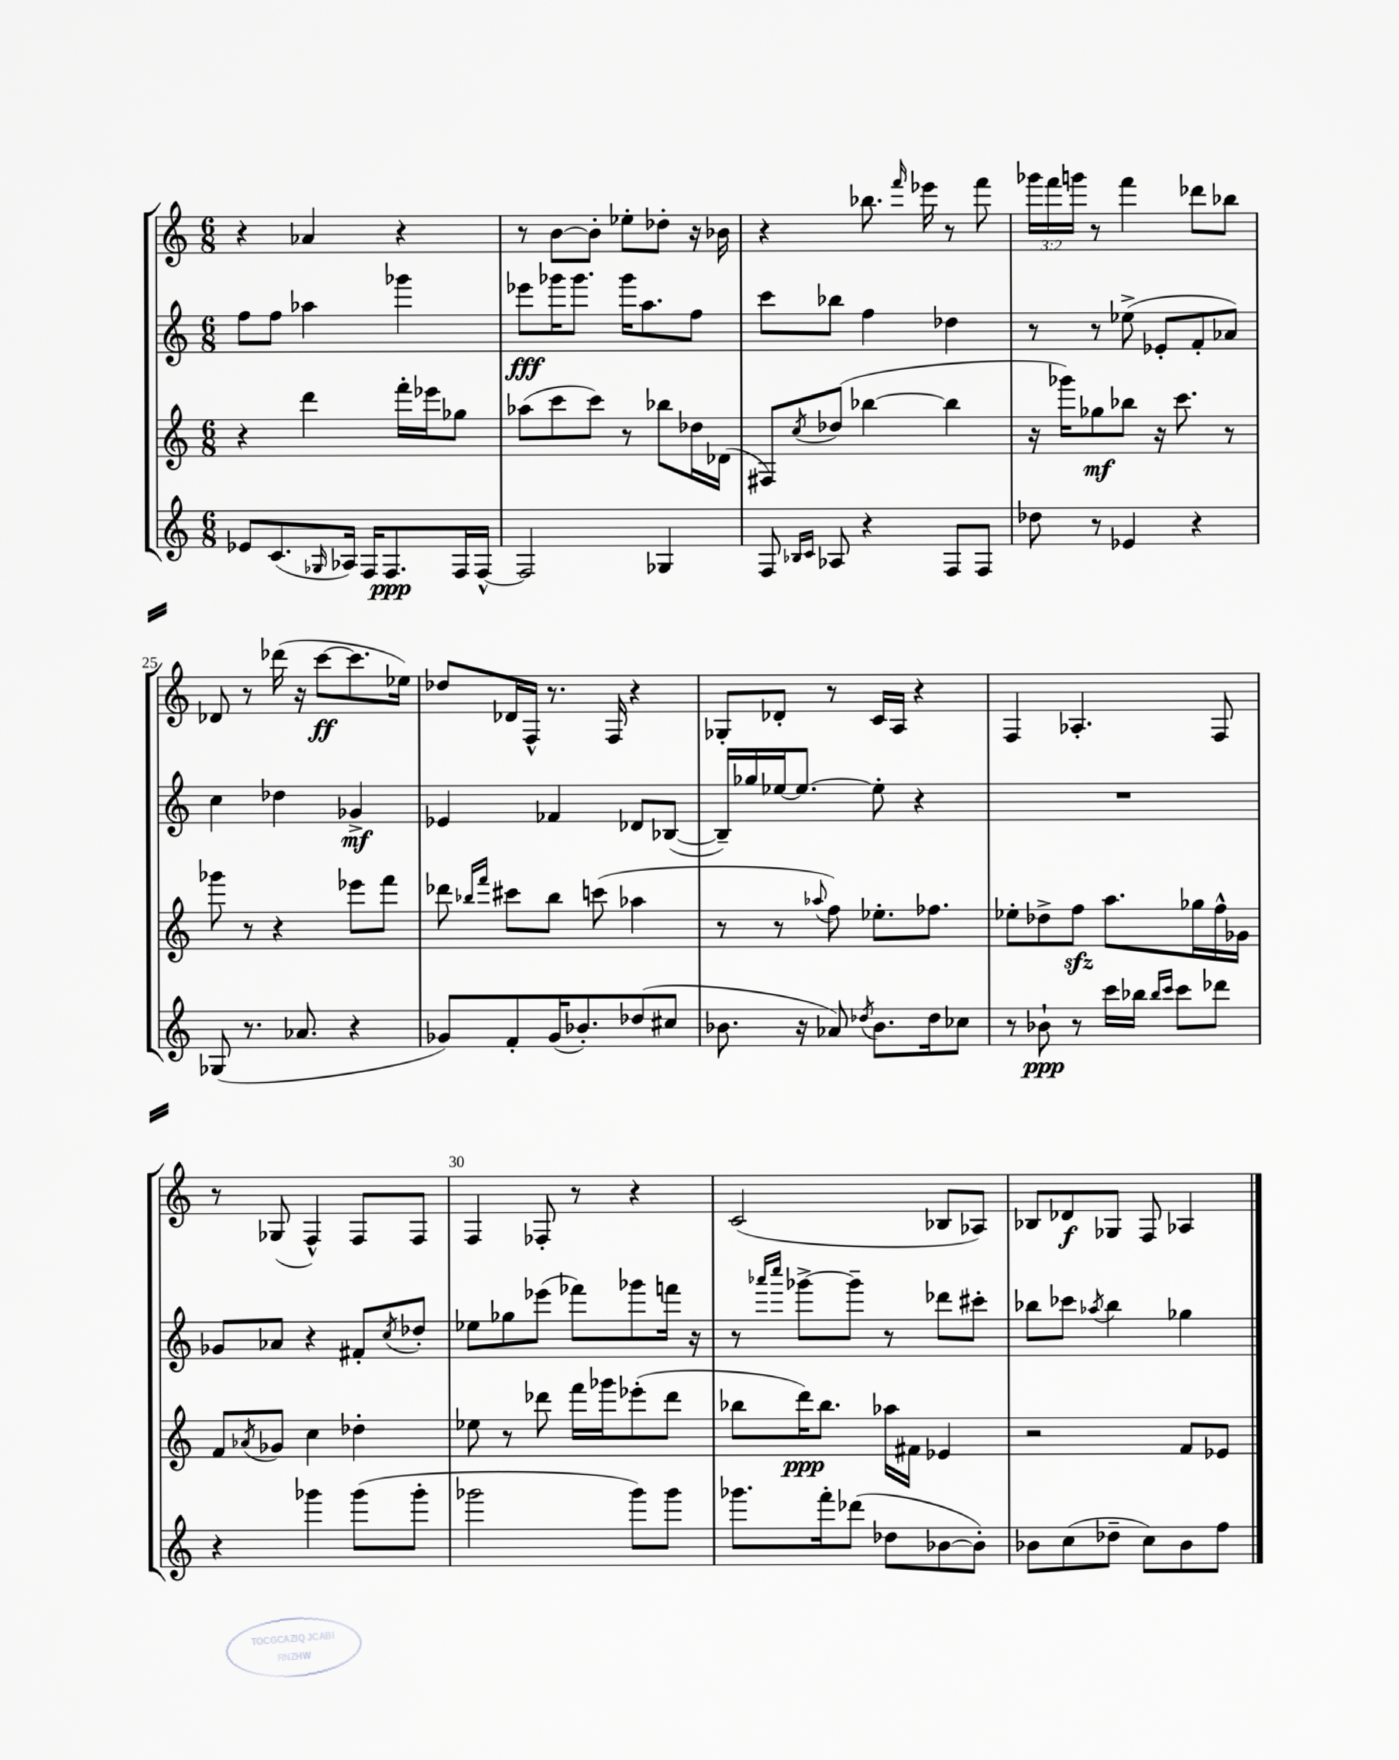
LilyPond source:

<<
\new StaffGroup <<
\new Staff = "s0" {
    \clef treble \key c \major \numericTimeSignature \time 6/8 \override Staff.TupletNumber.text = #tuplet-number::calc-fraction-text
    r4 aes'4 r4 |
    r8 b'8~ b'8-. ees''8-. des''8-. r16 bes'16 |
    r4 bes''8. \grace { f'''16 } ees'''16 r8 f'''8 |
    \tuplet 3/2 { ges'''16 f'''16 g'''16 } r8 f'''4 des'''8 bes''8 |
    des'8 r8 des'''16( r16 c'''8~\ff c'''8. ees''16) |
    des''8 des'16 f16-^ r8. f16 r4 |
    ges8-. des'8-. r8 c'16 a16 r4 |
    f4 aes4.-. f8 |
    r8 ges8( f4-^) f8 f8 |
    f4 fes8-. r8 r4 |
    c'2( bes8 aes8) |
    bes8 des'8\f ges8 f8 aes4 \bar "|." |
}
\new Staff = "s1" {
    \clef treble \key c \major \numericTimeSignature \time 6/8
    f''8 f''8 aes''4 ges'''4 |
    ees'''8\fff ges'''16 ges'''8. ges'''16 a''8. f''8 |
    c'''8 bes''8 f''4 des''4 |
    r8 r8 ees''8->( ees'8-. f'8-. aes'8) |
    c''4 des''4 ges'4->\mf |
    ees'4 fes'4 des'8 bes8~( |
    bes16--) ges''16 ees''16~ ees''8.~ ees''8-. r4 |
    R2. |
    ges'8 aes'8 r4 fis'8-. \acciaccatura { c''8 } des''8-. |
    ees''8 ges''8 ees'''8( fes'''8) ges'''8 f'''16 r16 |
    r8 \grace { aes'''16 c''''16 } ges'''8~-> ges'''8-- r8 des'''8 cis'''8-. |
    bes''8 ces'''8 \acciaccatura { aes''8 } bes''4 ges''4 \bar "|." |
}
\new Staff = "s2" {
    \clef treble \key c \major \numericTimeSignature \time 6/8
    r4 d'''4 f'''16-. ees'''16 ges''8 |
    aes''8( c'''8 c'''8) r8 bes''8 des''16 des'16( |
    fis8) \acciaccatura { c''8 } des''8( bes''4~ bes''4 |
    r16 ges'''16) ges''8\mf bes''8 r16 c'''8. r8 |
    ges'''8 r8 r4 ees'''8 f'''8 |
    des'''8 \grace { bes''16 f'''16 } cis'''8 bes''8 c'''8( aes''4 |
    r8 r8 \appoggiatura { aes''8 } f''8) ees''8.-. fes''8. |
    ees''8-. des''8-> f''8\sfz a''8. ges''16 f''16-^ ges'16 |
    f'8 \acciaccatura { aes'8 } ges'8 c''4 des''4-. |
    ees''8 r8 des'''8 f'''16 ges'''16 ees'''8-.( des'''8 |
    bes''8 d'''16\ppp) bes''8. aes''16 fis'16 ees'4 |
    r2 f'8 ees'8 \bar "|." |
}
\new Staff = "s3" {
    \clef treble \key c \major \numericTimeSignature \time 6/8
    ees'8 c'8.( \grace { ges16 } aes16) f16 f8.\ppp f16 f16~-^ |
    f2 ges4 |
    f8 \grace { bes16 c'16 } aes8 r4 f8 f8 |
    des''8 r8 ees'4 r4 |
    ges8( r8. aes'8. r4 |
    ges'8) f'8-. ges'16( bes'8.-.) des''8( cis''8 |
    bes'8. r16 aes'8) \acciaccatura { des''8 } bes'8. des''16 ces''8 |
    r8 bes'8-!\ppp r8 c'''16 bes''16 \grace { bes''16 c'''16 } c'''8 des'''8 |
    r4 ges'''4 ges'''8( ges'''8-. |
    ges'''2 ges'''8) ges'''8 |
    ges'''8. f'''16-. des'''8( des''8 bes'8~ bes'8-.) |
    bes'8 c''8( des''8-- c''8) bes'8 f''8 \bar "|." |
}
>>
>>
\layout { \context { \Score currentBarNumber = #21 \override BarNumber.break-visibility = ##(#f #t #t) barNumberVisibility = #(every-nth-bar-number-visible 5) } }
